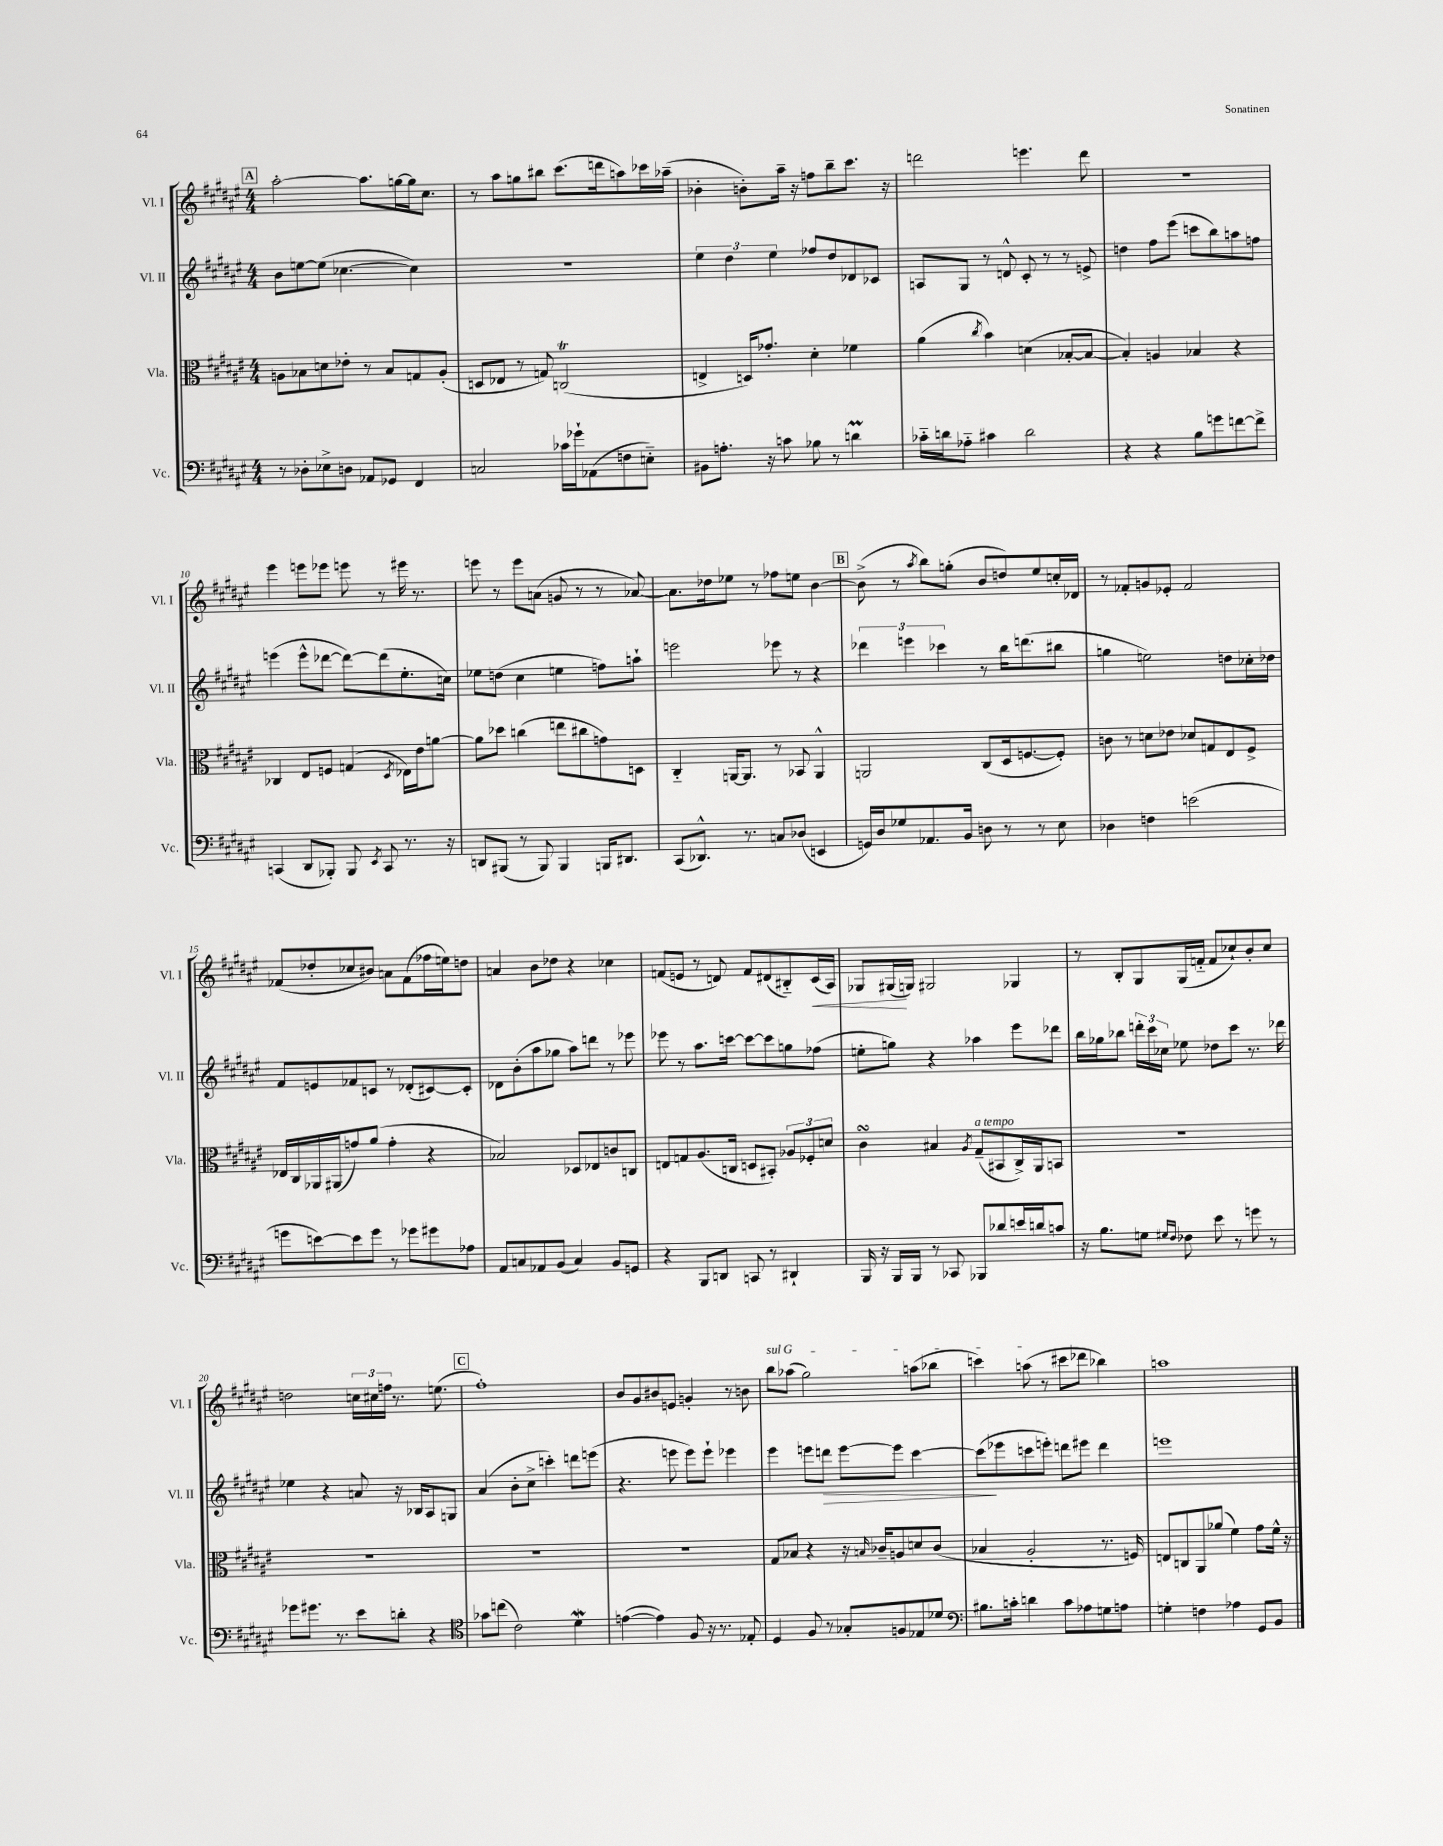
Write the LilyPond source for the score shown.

<<
\new StaffGroup <<
\new Staff = "s0" \with { instrumentName = "Vl. I" shortInstrumentName = "Vl. I" } {
    \clef treble \key fis \major \numericTimeSignature \time 4/4
    \autoBeamOff \mark \markup { \box "A" } ais''2~-. ais''8.[ g''16~ g''16 cis''8.] |
    r8 ais''8[ g''8 bis''8] cis'''8.[( d'''16 a''8) ces'''16 aes''16]--( |
    bes'4-. b'8[-.) ais''16]-- r16 f''8[ b''8-- cis'''8.] r16 |
    d'''2 e'''4. d'''8 |
    R1 |
    eis'''4 e'''8[ ees'''8] e'''8 r8 eis'''16 r8. |
    e'''8 r8 e'''8[ a'8]( g'8 r8 r8 aes'8~) |
    aes'8.[ des''16 ees''8] r8 fes''8[ e''8] b'4~ |
    \mark \markup { \box "B" } b'8->( r8 \acciaccatura { ais''8 } b''8[) g''8]-.( b'8[ d''8) eis''8 c''16-. des'16] |
    r8 fes'8[-. g'8 ees'8]-. fes'2 |
    fes'8[( des''8-. ces''8 bis'8]) a'8[ fes'8( fes''16 e''16) d''8] |
    a'4 b'8[ des''8] r4 ces''4 |
    f'8[( e'8] r8 d'8) f'8[ dis'8( bis8-_) cis'16\<( ais16]) |
    ges8[ gis16\!( g16]) gis2 ges4 |
    r8 b8[-. gis8 gis16( f'16]-_ f'8[ ces''8-!) b'8-. ces''8] |
    d''2 \tuplet 3/2 { c''16[ cis''16 f''16] } r8. e''8.( |
    \mark \markup { \box "C" } fis''1-.) |
    b'8[ gis'8 bis'8 e'8] g'4-. r8 b'8 |
    \once \override TextSpanner.bound-details.left.text = \markup { \italic "sul G" } b''8[\startTextSpan aes''8]( gis''2) a''8[( bes''8] |
    c'''4) a''8\stopTextSpan( r8 cis'''8[ des'''8] bes''4) |
    a''1 \bar "|." |
}
\new Staff = "s1" \with { instrumentName = "Vl. II" shortInstrumentName = "Vl. II" } {
    \clef treble \key fis \major \numericTimeSignature \time 4/4
    \autoBeamOff \mark \markup { \box "A" } b'8[ e''8~ e''8]( ces''4.~ ces''4) |
    R1 |
    \tuplet 3/2 { eis''4 dis''4 eis''4 } fes''8[ dis''8 des'8 ces'8] |
    a8[ gis8] r8 d'8-^ cis'8-. r8 r8 e'8-> |
    d''4 fis''8[ eis'''8]( c'''8[ b''8) a''8 f''8] |
    e'''4( e'''8[-^ des'''8]~ des'''8[~) des'''8( eis''8.-. c''16]) |
    ees''8[ d''8]( cis''4 e''4 f''8[) a''8]-! |
    e'''2 ees'''8 r8 r4 |
    \mark \markup { \box "B" } \tuplet 3/2 { des'''4 e'''4 ces'''4 } r8 b''16[ d'''8.( bis''8] |
    g''4 e''2) d''8[ ces''16-. des''16] |
    fis'8[ e'8 fes'8 c'8] r8 des'8[-.( cis'8~) cis'8]-. |
    des'8[ b'8-.( ais''8 ges''8] ais''8[) d'''8] r8 ees'''8 |
    ees'''8 r8 ais''8.[ c'''16]~ c'''8[~ c'''8 g''8 fes''8]( |
    e''8[-. g''8]) r4 aes''4 eis'''8[ des'''8] |
    b''16[ ges''16 bes''8] \tuplet 3/2 { d'''16[-. cis'''16 ces''16] } ees''8 des''8[ cis'''8] r8. des'''16 |
    ees''4 r4 a'8 r16 bes16[ ais8 g8] |
    \mark \markup { \box "C" } ais'4( b'8[-. cis''8]-> c'''4-.) d'''8[ e'''8]( |
    r4. e'''8 e'''8[) e'''8]-! ees'''4 |
    eis'''4 e'''8[ d'''8]\> e'''8[~ e'''8] cis'''4~ |
    cis'''8[\!( ees'''8 c'''8 e'''8]-.) d'''8[ eis'''8] d'''4 |
    e'''1 \bar "|." |
}
\new Staff = "s2" \with { instrumentName = "Vla." shortInstrumentName = "Vla." } {
    \clef alto \key fis \major \numericTimeSignature \time 4/4
    \autoBeamOff \mark \markup { \box "A" } a8[ bes8 d'8 ees'8]-. r8 bes8[ g8 a8]-.( |
    d8[ ees8] r8 g8) c2\trill( |
    e4-> d16[) ges'8.]-. dis'4-. fes'4 |
    ais'4( \acciaccatura { cis''8 } b'4) d'4( bes8[~-. bes8]~ |
    bes4-.) a4 bes4 r4 |
    ces4 eis8[ f8] g4( \acciaccatura { dis8 } ees16[) eis'16 a'8]~ |
    a'8[ des''8] c''4( e''8[ cis''8 g'8) d8] |
    cis4-_ a,16[~ a,8.] r8 bes,8 a,4-^ |
    \mark \markup { \box "B" } a,2 cis8[( dis16 f8.~ f8]-.) |
    c'8 r8 d'8[ ees'8] des'8[ g8 eis8 fis8]-> |
    ees16[ cis16 aes,16 ais,16( g'8) ais'8]( g'4-. r4 |
    bes2) des8[ ees8 c'8 c8] |
    e8[ g8 ais8.( c16] d8[ bis,8]-.) \tuplet 3/2 { aes8[ fes8-. d'8] } |
    cis'4\turn bis4 \acciaccatura { ais8 } gis8[--^\markup { \italic "a tempo" }( bis,8 cis16->) ais,16 b,8] |
    R1 |
    R1 |
    \mark \markup { \box "C" } R1 |
    R1 |
    gis8[ bes8] r4 r16 \grace { b16 } ces'16[-- a8 d'8 ces'8]( |
    bes4 ais2-. r8. f16) |
    e8[ c8 ais,8 aes'8]( fis'4) gis'8[ fis'16]-^ r16 \bar "|." |
}
\new Staff = "s3" \with { instrumentName = "Vc." shortInstrumentName = "Vc." } {
    \clef bass \key fis \major \numericTimeSignature \time 4/4
    \autoBeamOff \mark \markup { \box "A" } r8 des8[-. ees8-> d8] aes,8[ ges,8] fis,4 |
    c2 ces'16[ ges'16-! aes,8( f8 e8]-_) |
    bis,8[ a8.]-. r16 c'8 bes8 r8 d'4\prall |
    ces'16[-_ d'16 aes8]-_ cis'4 d'2 |
    r4 r4 b8[ g'8 f'8~ f'8]-> |
    c,4( dis,8[ bes,,8]-.) bes,,8 \acciaccatura { eis,8 } c,8 r8. r16 |
    d,8[ bis,,8]( r8 bis,,8) bis,,4 b,,16[ dis,8.] |
    cis,8[( des,8.]-^) r8. c8[ des8]( e,4 |
    \mark \markup { \box "B" } g,16[) dis16 ges8 aes,8. b,16] d8 r8 r8 eis8 |
    des4 f4 e'2( |
    g'8[ e'8~) e'8 g'8] r8 ges'8[ gis'8 aes8] |
    ais,8[ c8 aes,8 b,8]( c4) b,8[ g,8] |
    r4 b,,8[ d,8] c,8 r8 dis,4-! |
    b,,16 r16 b,,16[ b,,16] r8 ces,8 bes,,8[ des'8 e'16 d'16 c'8] |
    r16 b8.[ g8] \grace { gis16[ fis16] } fes8 eis'8 r8 g'8 r8 |
    ges'8[ gis'8.] r8. eis'8[ d'8]-. r4 |
    \mark \markup { \box "C" } \clef tenor ges'8[ c''8]( cis'2) dis'4\mordent |
    e'4~( e'4) fis8 r16 r8. ees8-. |
    dis4 fis8 r8 ges8[-. f8 ees8 des'8] |
    \clef bass bis8.[ c'16]-. d'4 c'8[ aes8 g8 a8] |
    g4-. f4 aes4 gis,8[ b,8] \bar "|." |
}
>>
>>
\layout { \context { \Score currentBarNumber = #5 } }
